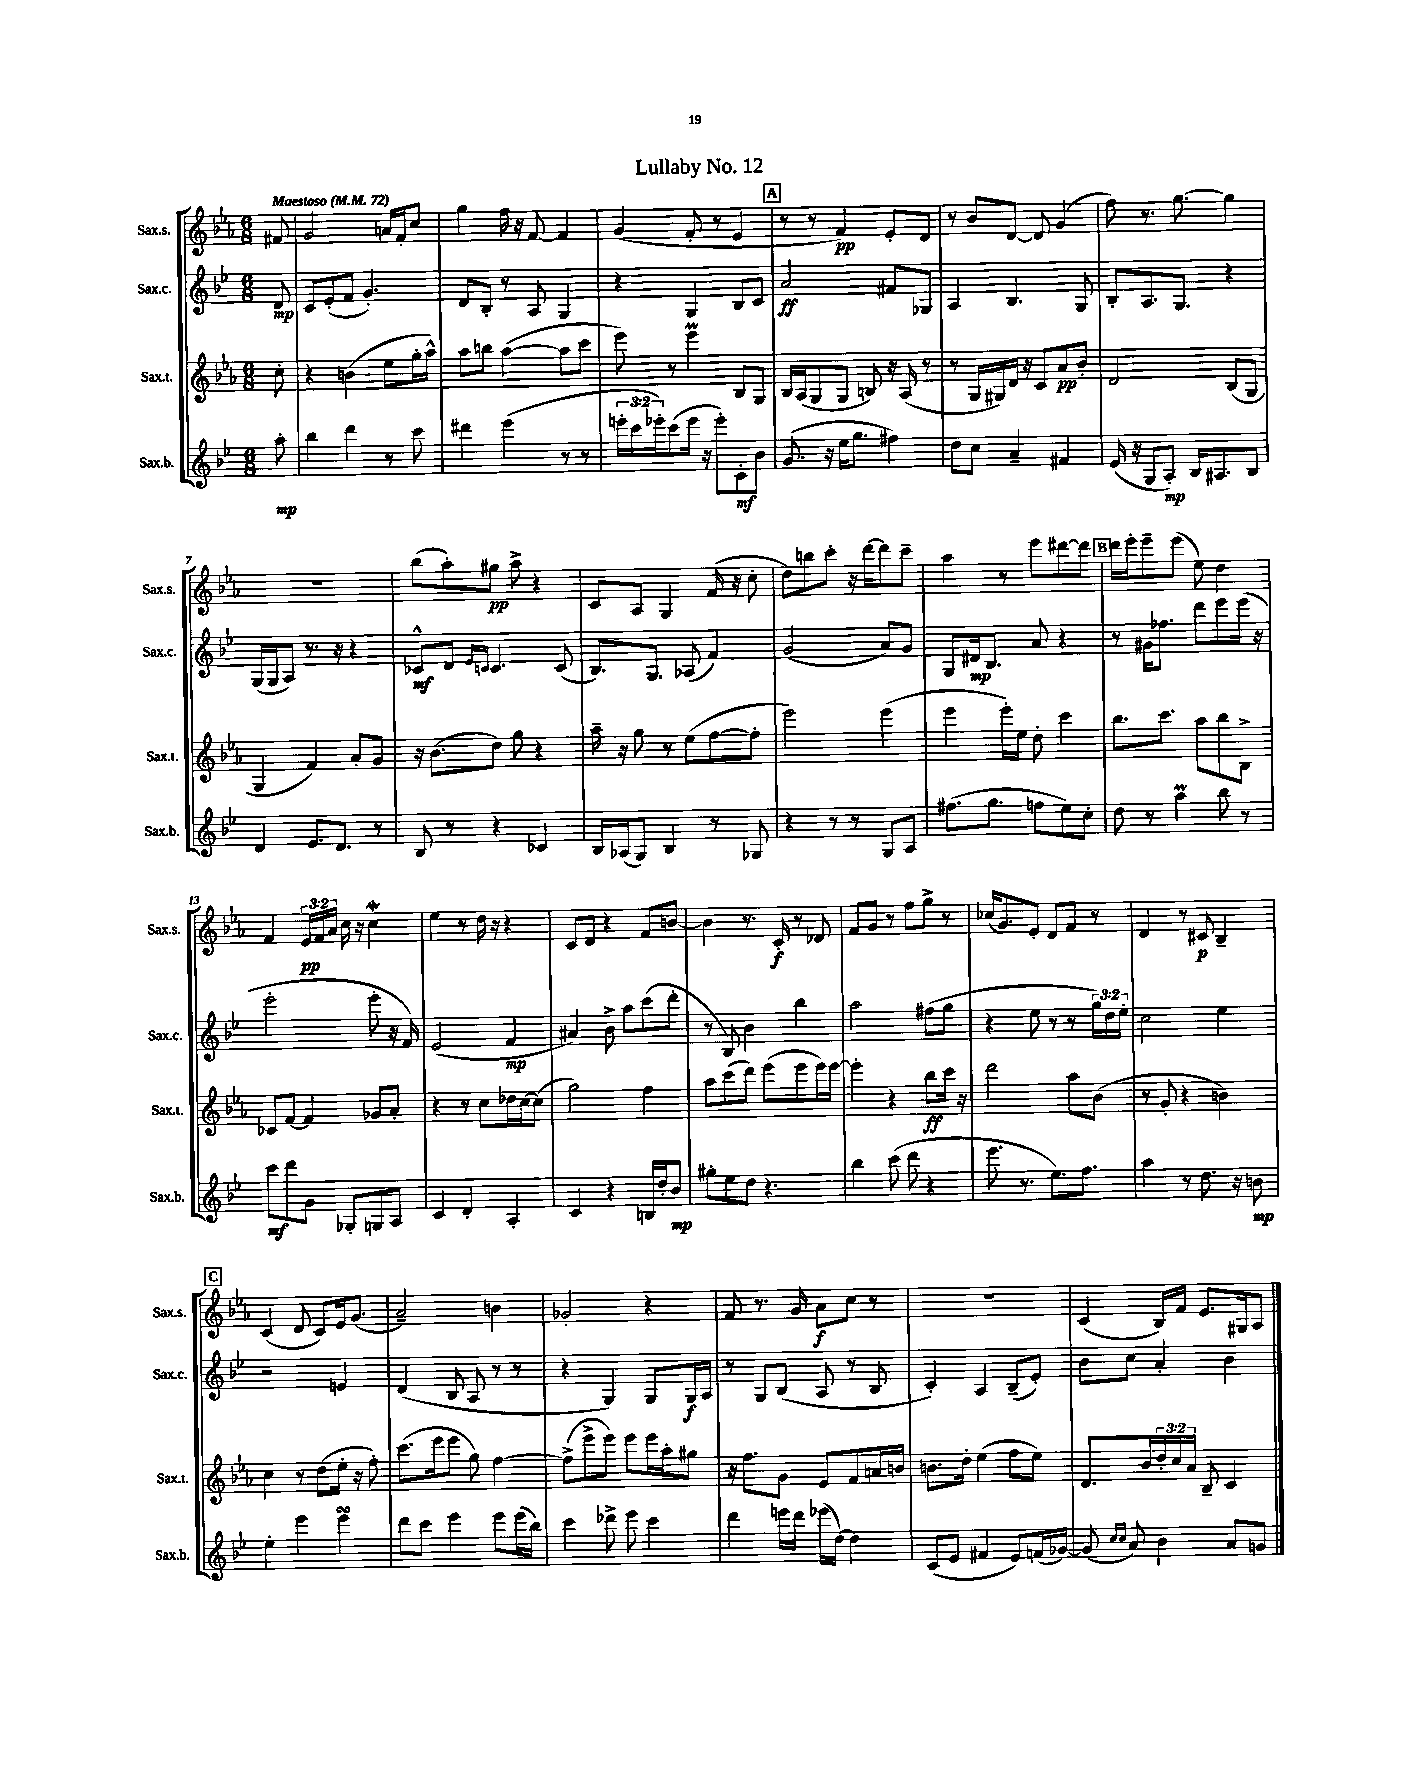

**kern	**dynam	**kern	**dynam	**kern	**dynam	**kern	**dynam
*part4	*part4	*part3	*part3	*part2	*part2	*part1	*part1
*staff4	*staff4	*staff3	*staff3	*staff2	*staff2	*staff1	*staff1
*I"Sax.b.	*	*I"Sax.t.	*	*I"Sax.c.	*	*I"Sax.s.	*
*I'Sax.b.	*	*I'Sax.t.	*	*I'Sax.c.	*	*I'Sax.s.	*
*clefG2	*	*clefG2	*	*clefG2	*	*clefG2	*
*k[b-e-]	*	*k[b-e-a-]	*	*k[b-e-]	*	*k[b-e-a-]	*
*M6/8	*	*M6/8	*	*M6/8	*	*M6/8	*
*MM72	*	*MM72	*	*MM72	*	*MM72	*
=	=	=	=	=	=	=	=
!	!	!	!	!	!	!LO:TX:a:B:t=Maestoso	!
8aa'\	mp	8cc'\	.	8d/	mp	8f#X/	.
=1	=1	=1	=1	=1	=1	=1	=1
4bb-\	.	4r	.	8c/L	.	2g/	.
.	.	.	.	(8e-'/	.	.	.
4ddd\	.	(4bn\	.	8f/J	.	.	.
.	.	.	.	4.g'/)	.	.	.
8r	.	8ee-\L	.	.	.	16an/LL	.
.	.	.	.	.	.	16f'/J	.
8ccc\	.	16gg'\L	.	.	.	8cc/J	.
.	.	16aa-^^\JJ)	.	.	.	.	.
=2	=2	=2	=2	=2	=2	=2	=2
4ddd#X\	.	8aa-\L	.	8d/L	.	4gg\	.
.	.	8bbn\J	.	8B-'/J	.	.	.
(4eee-\	.	([4aa-\	.	8r	.	16ff\	.
.	.	.	.	.	.	16r	.
.	.	.	.	8A/	.	[8f/	.
8r	.	8aa-\L]	.	4G/	.	4f/]	.
8r	.	8ccc\J	.	.	.	.	.
=3	=3	=3	=3	=3	=3	=3	=3
24eeen'\LL	.	8eee-\)	.	4r	.	(4g/	.
24ccc\	.	.	.	.	.	.	.
24eee-X'\J)	.	.	.	.	.	.	.
(8ccc\	.	8r	.	.	.	.	.
16eee-\Jk	.	4eee-M\	.	4G/	.	8f'/	.
16r	.	.	.	.	.	.	.
8eee-'\L)	.	.	.	.	.	8r	.
8c'\	mf	8B-/L	.	8B-/L	.	4e-/	.
8b-\J	.	8G/J	.	8c/J	.	.	.
!!LO:REH:place=s1:t=A
=4	=4	=4	=4	=4	=4	=4	=4
(8.g/	.	16B-/LL	.	2a/	ff	8r	.
.	.	(16A-/J	.	.	.	.	.
.	.	8G/	.	.	.	8r	.
16r	.	.	.	.	.	.	.
16ee-\KL	.	8G/J	.	.	.	4f/)	pp
8.gg\J	.	.	.	.	.	.	.
.	.	8Bn/)	.	.	.	.	.
4ff#X\)	.	16r	.	8f#X/L	.	8e-'/L	.
.	.	(16A-/	.	.	.	.	.
.	.	8r	.	8G-X/J	.	8d/J	.
=5	=5	=5	=5	=5	=5	=5	=5
8dd\L	.	8r	.	4A/	.	8r	.
8cc\J	.	16G/LL	.	.	.	8b-/L	.
.	.	16G#X/)	.	.	.	.	.
4a~/	.	16d/JJ	.	4.B-/	.	[8d/J	.
.	.	16r	.	.	.	.	.
.	.	8c/L	.	.	.	8d/]	.
4f#X/	.	8a-/	pp	.	.	(4g/	.
.	.	8b-'/J	.	8G/	.	.	.
=6	=6	=6	=6	=6	=6	=6	=6
(16e-/	.	2d/	.	8B-'/L	.	8ff\)	.
16r	.	.	.	.	.	.	.
8G/L	.	.	.	8.A/	.	8.r	.
8A'/J)	mp	.	.	.	.	.	.
.	.	.	.	8.G/J	.	[8.gg\	.
16B-/KL	.	.	.	.	.	.	.
8.A#X/	.	.	.	.	.	.	.
.	.	(8B-/L	.	4r	.	4gg\]	.
8B-/J	.	8G/J	.	.	.	.	.
!!LO:LB:g=z
=7	=7	=7	=7	=7	=7	=7	=7
4d/	.	4G/	.	(16G/LL	.	2.r	.
.	.	.	.	16G/J	.	.	.
.	.	.	.	8A/J)	.	.	.
8.e-/L	.	4f/)	.	8.r	.	.	.
8.d/J	.	.	.	16r	.	.	.
.	.	8a-'/L	.	4r	.	.	.
8r	.	8g/J	.	.	.	.	.
=8	=8	=8	=8	=8	=8	=8	=8
8B-/	.	16r	.	8c-X^^/L	mf	(8bb-\L	.
.	.	(8.b-\L	.	.	.	.	.
8r	.	.	.	8d/J	.	8aa-'\)	.
.	.	.	.	16qqe-/LL	.	.	.
.	.	.	.	16qqcn/JJ	.	.	.
4r	.	8dd\J)	.	4.c/	.	8gg#X\J	pp
.	.	8gg\	.	.	.	8aa-^\	.
4c-X/	.	4r	.	.	.	4r	.
.	.	.	.	(8c/	.	.	.
=9	=9	=9	=9	=9	=9	=9	=9
16B-/LL	.	16aa-~\	.	8.B-/L)	.	8c/L	.
(16A-X/J	.	16r	.	.	.	.	.
8G/J)	.	8gg\	.	.	.	8A-/J	.
.	.	.	.	8.G/J	.	.	.
4B-/	.	8r	.	.	.	4G/	.
.	.	(8ee-\L	.	(8A-X/	.	.	.
8r	.	[8ff\	.	4f/)	.	(16f/	.
.	.	.	.	.	.	16r	.
8G-X/	.	8ff'\J]	.	.	.	8cc'\	.
=10	=10	=10	=10	=10	=10	=10	=10
4r	.	2eee-\)	.	(2g/	.	8dd\L)	.
.	.	.	.	.	.	8bbn\	.
8r	.	.	.	.	.	8ccc'\J	.
8r	.	.	.	.	.	16r	.
.	.	.	.	.	.	[16ddd\KL	.
8G/L	.	(4eee-\	.	8a/L)	.	8ddd\]	.
8A/J	.	.	.	8g/J	.	8ccc~\J	.
=11	=11	=11	=11	=11	=11	=11	=11
(8.ff#X\L	.	4eee-\	.	8G/L	.	4aa-\	.
.	.	.	.	16d#X/k	mp	.	.
8.gg\J	.	.	.	8.B-/J	.	.	.
.	.	16eee-'\LL)	.	.	.	8r	.
.	.	16ee-\JJ	.	.	.	.	.
8ffn\L	.	8dd'\	.	8a/	.	8eee-\L	.
8ee-\)	.	4ccc\	.	4r	.	[8ddd#X\	.
8cc'\J	.	.	.	.	.	8ddd#\J]	.
!!LO:REH:place=s1:t=B
=12	=12	=12	=12	=12	=12	=12	=12
8dd\	.	8.bb-\L	.	8r	.	16ddd\LL	.
.	.	.	.	.	.	16eee-'\J	.
8r	.	.	.	16g#X\KL	.	8eee-~\	.
.	.	8.ccc\J	.	8.ff-X\J	.	.	.
4aam\	.	.	.	.	.	(8eee-\J	.
.	.	8aa-\L	.	8ddd\L	.	8ee-\)	.
8bb-\	.	8bb-\	.	8eee-\	.	4dd\	.
8r	.	8B-^\J	.	(16eee-\Jk	.	.	.
.	.	.	.	16r	.	.	.
!!LO:LB:g=z
=13	=13	=13	=13	=13	=13	=13	=13
8ccc\L	mf	8c-X/L	.	2eee-'\	.	4f/	.
8ddd\	.	[8f/J	.	.	.	.	.
8g\J	.	4f/]	.	.	.	24e-/LL	pp
.	.	.	.	.	.	24f/	.
.	.	.	.	.	.	24a-/JJ	.
8G-X'/L	.	.	.	.	.	16cc\	.
.	.	.	.	.	.	16r	.
8Gn/	.	8g-X/L	.	8eee-'\	.	4ccW\	.
8A/J	.	8a-'/J	.	16r	.	.	.
.	.	.	.	16f/)	.	.	.
=14	=14	=14	=14	=14	=14	=14	=14
4c/	.	4r	.	(2e-/	.	4ee-\	.
4d'/	.	8r	.	.	.	8r	.
.	.	8cc\L	.	.	.	16dd\	.
.	.	.	.	.	.	16r	.
4A'/	.	16dd-X\L	.	4f/	mp	4r	.
.	.	[16cc\J	.	.	.	.	.
.	.	(8cc\J]	.	.	.	.	.
=15	=15	=15	=15	=15	=15	=15	=15
4c/	.	2gg\)	.	4a#X/)	.	8c/L	.
.	.	.	.	.	.	8d/J	.
4r	.	.	.	8b-^\	.	4r	.
.	.	.	.	8aa\L	.	.	.
16Bn/LL	.	4ff\	.	(8ccc\	.	8f/L	.
16dd'/J	.	.	.	.	.	.	.
8b-/J	mp	.	.	8ddd'\J	.	[8bn/J	.
=16	=16	=16	=16	=16	=16	=16	=16
8gg#X'\L	.	8aa-\L	.	8r	.	4b\]	.
8ee-\	.	(8ccc\	.	8B-/)	.	.	.
8dd\J	.	8ddd\J)	.	4b-\	.	8.r	.
4.r	.	(8eee-\L	.	.	.	.	.
.	.	.	.	.	.	16c'/	f
.	.	8eee-\	.	4bb-\	.	8r	.
.	.	16eee-\L)	.	.	.	8d-X/	.
.	.	[16eee-\JJ	.	.	.	.	.
=17	=17	=17	=17	=17	=17	=17	=17
4bb-\	.	4eee-'\]	.	2aa\	.	8f/L	.
.	.	.	.	.	.	8g/J	.
(8ccc\	.	4r	.	.	.	8r	.
8ddd\	.	.	.	.	.	8ff\L	.
4r	.	8bb-\L	ff	(8ff#X\L	.	8gg^\J	.
.	.	16ccc\Jk	.	8gg\J	.	8r	.
.	.	16r	.	.	.	.	.
=18	=18	=18	=18	=18	=18	=18	=18
8.eee-\	.	2ddd\	.	4r	.	(16cc-X/KL	.
.	.	.	.	.	.	8.g/)	.
8.r	.	.	.	.	.	.	.
.	.	.	.	8ee-\	.	8e-'/J	.
8.ee-\L)	.	.	.	8r	.	8d/L	.
.	.	8aa-\L	.	8r	.	8f/J	.
8.ff\J	.	.	.	.	.	.	.
.	.	(8b-\J	.	24gg\LL)	.	8r	.
.	.	.	.	24dd\	.	.	.
.	.	.	.	24ee-'\JJ	.	.	.
=19	=19	=19	=19	=19	=19	=19	=19
4aa\	.	8r	.	2cc\	.	4d/	.
.	.	8g'/	.	.	.	.	.
8r	.	4r	.	.	.	8r	.
8.dd\	.	.	.	.	.	8c#X/	p
.	.	4bn\)	.	4ee-\	.	4B-~/	.
16r	.	.	.	.	.	.	.
8bn\	mp	.	.	.	.	.	.
!!LO:LB:g=z
!!LO:REH:place=s1:t=C
=20	=20	=20	=20	=20	=20	=20	=20
4ee-'\	.	4cc\	.	2r	.	(4c/	.
4eee-\	.	8r	.	.	.	8d/	.
.	.	(8dd\L	.	.	.	8c/L)	.
4eee-sSSs\	.	16ee-'\Jk	.	4en/	.	16e-/k	.
.	.	16r	.	.	.	(8.g/J	.
.	.	8ff'\)	.	.	.	.	.
=21	=21	=21	=21	=21	=21	=21	=21
8ddd\L	.	(8.ccc\L	.	(4d/	.	2a-~/)	.
8ccc\J	.	.	.	.	.	.	.
.	.	16eee-\k	.	.	.	.	.
4eee-\	.	8eee-\J	.	8B-/	.	.	.
.	.	8gg\)	.	8A/	.	.	.
8eee-\L	.	[4ff\	.	8r	.	4bn\	.
(16eee-\L	.	.	.	8r	.	.	.
16bb-\JJ)	.	.	.	.	.	.	.
=22	=22	=22	=22	=22	=22	=22	=22
4ccc\	.	(8ff^\L]	.	4r	.	2g-X'/	.
.	.	8eee-^\	.	.	.	.	.
8ddd-X^\	.	8eee-\J)	.	4G/)	.	.	.
8eee-\	.	8eee-\L	.	.	.	.	.
4ccc\	.	16eee-\L	.	8G/L	.	4r	.
.	.	16aa-'\J	.	.	.	.	.
.	.	8gg#X\J	.	16G/L	f	.	.
.	.	.	.	16A/JJ	.	.	.
=23	=23	=23	=23	=23	=23	=23	=23
4ddd\	.	16r	.	8r	.	8f/	.
.	.	8.ff\L	.	.	.	.	.
.	.	.	.	8G/L	.	8.r	.
16eeen\LL	.	8g\J	.	(8B-/J	.	.	.
16ddd\JJ	.	.	.	.	.	16g/	.
(16eee-X\LL	.	8e-/L	.	8A/	.	8a-\L	f
[16dd\JJ)	.	.	.	.	.	.	.
4dd\]	.	8f/	.	8r	.	8cc\J	.
.	.	16an/L	.	8B-/	.	8r	.
.	.	16bn/JJ	.	.	.	.	.
=24	=24	=24	=24	=24	=24	=24	=24
(8c/L	.	8.bn\L	.	4c'/)	.	2.r	.
8e-/J	.	.	.	.	.	.	.
.	.	16dd'\Jk	.	.	.	.	.
4f#X/	.	(4ee-\	.	4A/	.	.	.
8e-/L)	.	8ff\L	.	(8B-~/L	.	.	.
(16fn/L	.	8ee-\J)	.	8e-'/J)	.	.	.
[16g-X/JJ)	.	.	.	.	.	.	.
=25	=25	=25	=25	=25	=25	=25	=25
(8g-/]	.	8.d/L	.	8b-\L	.	(4c/	.
16qqcc/LL	.	.	.	.	.	.	.
16qqcc/JJ	.	.	.	.	.	.	.
8a/)	.	.	.	8cc\J	.	.	.
.	.	16b-/L	.	.	.	.	.
4b-\	.	24dd'/	.	4a'/	.	16B-/LL)	.
.	.	24cc/	.	.	.	.	.
.	.	.	.	.	.	16f/JJ	.
.	.	24a-/JJ	.	.	.	.	.
.	.	8B-~/	.	.	.	8.e-/L	.
8a/L	.	4c/	.	4b-\	.	.	.
.	.	.	.	.	.	16G#X/k	.
8gn/J	.	.	.	.	.	8A-/J	.
==	==	==	==	==	==	==	==
*-	*-	*-	*-	*-	*-	*-	*-
